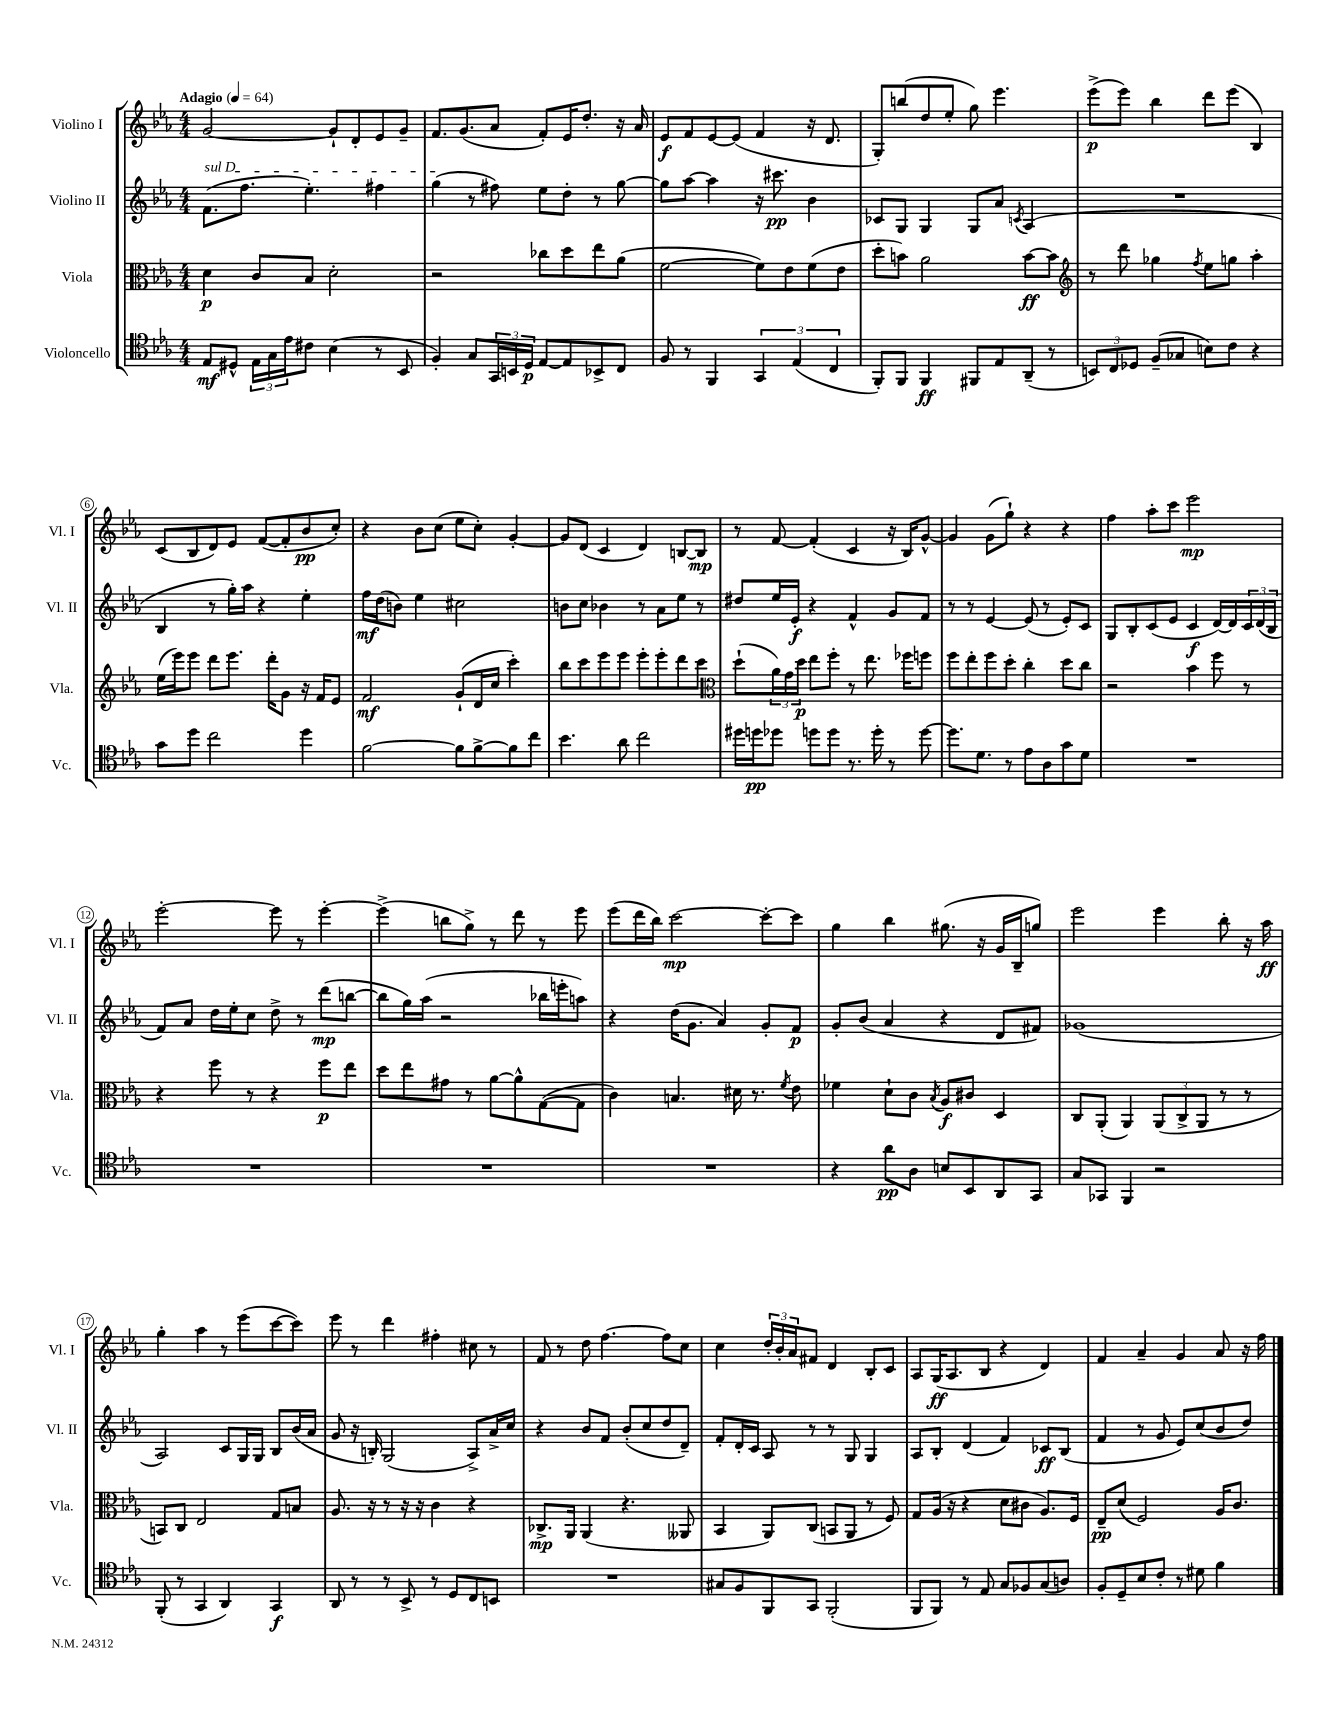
<<
\new StaffGroup <<
\new Staff = "s0" \with { instrumentName = "Violino I" shortInstrumentName = "Vl. I" } {
    \clef treble \key ees \major \numericTimeSignature \time 4/4 \tempo "Adagio" 4 = 64
    g'2~ g'8-! d'8-. ees'8 g'8-- |
    f'8. g'8.( aes'8 f'8-.) ees'16 d''8.-. r16 aes'16 |
    ees'8\f f'8 ees'8~ ees'8( f'4 r16 d'8. |
    g8-.) b''8( d''8 ees''8-. g''8) ees'''4. |
    ees'''8->\p( ees'''8) bes''4 d'''8 ees'''8( bes4) |
    c'8( bes8 d'8) ees'8 f'8~( f'8-. bes'8\pp c''8-.) |
    r4 bes'8 c''8( ees''8 c''8-.) g'4~-. |
    g'8 d'8( c'4 d'4) b8~ b8\mp |
    r8 f'8~ f'4-.( c'4 r16 bes16) g'8~-^ |
    g'4 g'8( g''8-!) r4 r4 |
    f''4 aes''8-. c'''8 ees'''2\mp |
    ees'''2~-. ees'''8 r8 ees'''4~-. |
    ees'''4->( b''8 g''8->) r8 d'''8 r8 ees'''8 |
    ees'''8( d'''16 bes''16) c'''2~\mp c'''8~-. c'''8 |
    g''4 bes''4 gis''8.( r16 g'16 bes16-- g''8) |
    ees'''2 ees'''4 bes''8-. r16 aes''16\ff |
    g''4-. aes''4 r8 ees'''8( c'''8~ c'''8) |
    ees'''8 r8 d'''4 fis''4-. cis''8 r8 |
    f'8 r8 d''8 f''4.~ f''8 c''8 |
    c''4 \tuplet 3/2 { d''16-. bes'16-. aes'16 } fis'8 d'4 bes8-. c'8 |
    aes8 g16\ff( aes8. bes8 r4 d'4) |
    f'4 aes'4-- g'4 aes'8 r16 f''16 \bar "|." |
}
\new Staff = "s1" \with { instrumentName = "Violino II" shortInstrumentName = "Vl. II" } {
    \clef treble \key ees \major \numericTimeSignature \time 4/4
    \once \override TextSpanner.bound-details.left.text = \markup { \italic "sul D" } f'8.\startTextSpan( f''8. ees''4.-.) fis''4 |
    g''4\stopTextSpan( r8 fis''8) ees''8 d''8-. r8 g''8~ |
    g''8 aes''8~ aes''4 r16 cis'''8.\pp bes'4 |
    ces'8 g8 g4 g8 aes'8 \acciaccatura { c'8 } aes4( |
    R1 |
    bes4 r8 g''16-.) aes''16 r4 ees''4-. |
    f''16\mf d''16( b'8) ees''4 cis''2 |
    b'8 c''8 bes'4 r8 aes'8 ees''8 r8 |
    dis''8 ees''16 ees'16-.\f r4 f'4-^ g'8 f'8 |
    r8 r8 ees'4~ ees'8( r8 ees'8-.) c'8 |
    g8 bes8-. c'8( ees'8 c'4\f d'16~) d'16 \tuplet 3/2 { c'16 d'16( bes16 } |
    f'8) aes'8 d''16 ees''16-. c''8 d''8-> r8 d'''8\mp( b''8~ |
    b''8 g''16) aes''16( r2 bes''16 e'''16-. a''8) |
    r4 d''16( g'8. aes'4) g'8-. f'8\p |
    g'8-. bes'8( aes'4 r4 d'8 fis'8) |
    ges'1( |
    aes2) c'8 g16 g16 bes8 bes'16( aes'16 |
    g'8 r16 b16-.) g2( aes8->) aes'16-> c''16 |
    r4 bes'8 f'8 bes'8-.( c''8 d''8 d'8--) |
    f'8-. d'16-. c'16 aes8 r8 r8 g8 g4 |
    aes8 bes8-. d'4( f'4) ces'8\ff bes8( |
    f'4 r8 g'8 ees'8) c''8( bes'8 d''8) \bar "|." |
}
\new Staff = "s2" \with { instrumentName = "Viola" shortInstrumentName = "Vla." } {
    \clef alto \key ees \major \numericTimeSignature \time 4/4
    d'4\p c'8 bes8 d'2-. |
    r2 ces''8 d''8 ees''8 aes'8( |
    f'2~ f'8) ees'8 f'8( ees'8 |
    d''8-. b'8) aes'2 b'8~\ff b'8 |
    \clef treble r8 d'''8 ges''4 \acciaccatura { f''8 } ees''8 g''8 aes''4-. |
    ees''16( ees'''16) ees'''8 d'''8 ees'''8. d'''16-. g'8 r16 f'16 ees'8 |
    f'2\mf g'8-!( d'16 c''16 c'''4-.) |
    bes''8 c'''8 ees'''8 ees'''8 ees'''8-. ees'''8-. d'''8 c'''8 |
    \clef alto d''8-!( \tuplet 3/2 { aes'16) g'16 d''16\p } ees''8 f''8-. r8 ees''8. fes''16 f''8 |
    f''8 ees''8-. f''8 d''8-. c''4-. d''8 c''8 |
    r2 bes'4 f''8 r8 |
    r4 f''8 r8 r4 f''8\p ees''8 |
    d''8 ees''8 gis'8 r8 aes'8~ aes'8-^ g8~( g8 |
    c'4) b4. dis'16 r8. \acciaccatura { f'8 } ees'8 |
    fes'4 d'8-! c'8 \acciaccatura { bes8 } aes8\f cis'8 d4 |
    c8 aes,8-.( aes,4) \tuplet 3/2 { aes,8( c8-> aes,8 } r8 r8 |
    b,8) c8 ees2 g8 b8 |
    aes8. r16 r8 r16 r16 c'4 r4 |
    ces8.->\mp aes,16 aes,4( r4. aeses,8 |
    bes,4 aes,8) c8( b,8 aes,8 r8 f8) |
    g8 aes16( r16 r4 d'8 cis'8 aes8.) f16 |
    ees8--\pp d'8( f2) aes16 c'8. \bar "|." |
}
\new Staff = "s3" \with { instrumentName = "Violoncello" shortInstrumentName = "Vc." } {
    \clef tenor \key ees \major \numericTimeSignature \time 4/4
    ees8\mf dis8-^ \tuplet 3/2 { ees16 g16 ees'16 } cis'8 bes4( r8 bes,8 |
    f4-.) g8 \tuplet 3/2 { g,16 b,16 d16\p } ees8~ ees8 bes,8-> c8 |
    f8 r8 f,4 \tuplet 3/2 { g,4 ees4( c4 } |
    f,8-.) f,8 f,4\ff fis,8 ees8 aes,8--( r8 |
    \tuplet 3/2 { b,8) c8 des8 } f8--( ges8 b8) c'8 r4 |
    g'8 d''8 c''2 d''4 |
    f'2~ f'8 f'8~-> f'8 c''8 |
    bes'4. aes'8 c''2 |
    dis''16 d''16\pp des''8 d''8 d''8 r8. d''16-. r8 d''8~ |
    d''8. d'8. r8 ees'8 aes8 g'8 d'8 |
    R1 |
    R1 |
    R1 |
    R1 |
    r4 aes'8\pp aes8 b8 bes,8 aes,8 g,8 |
    g8 ges,8 f,4 r2 |
    f,8-.( r8 g,4 aes,4) g,4\f |
    aes,8 r8 r8 bes,8-> r8 d8 c8 b,8 |
    R1 |
    gis8 f8 f,8 g,8 f,2-.( |
    f,8 f,8) r8 ees8 g8 fes8 g8( a8) |
    f8-. d8-- bes8 c'8-. r8 dis'8 f'4 \bar "|." |
}
>>
>>
\layout { \context { \Score \override BarNumber.stencil = #(make-stencil-circler 0.1 0.3 ly:text-interface::print) } }
